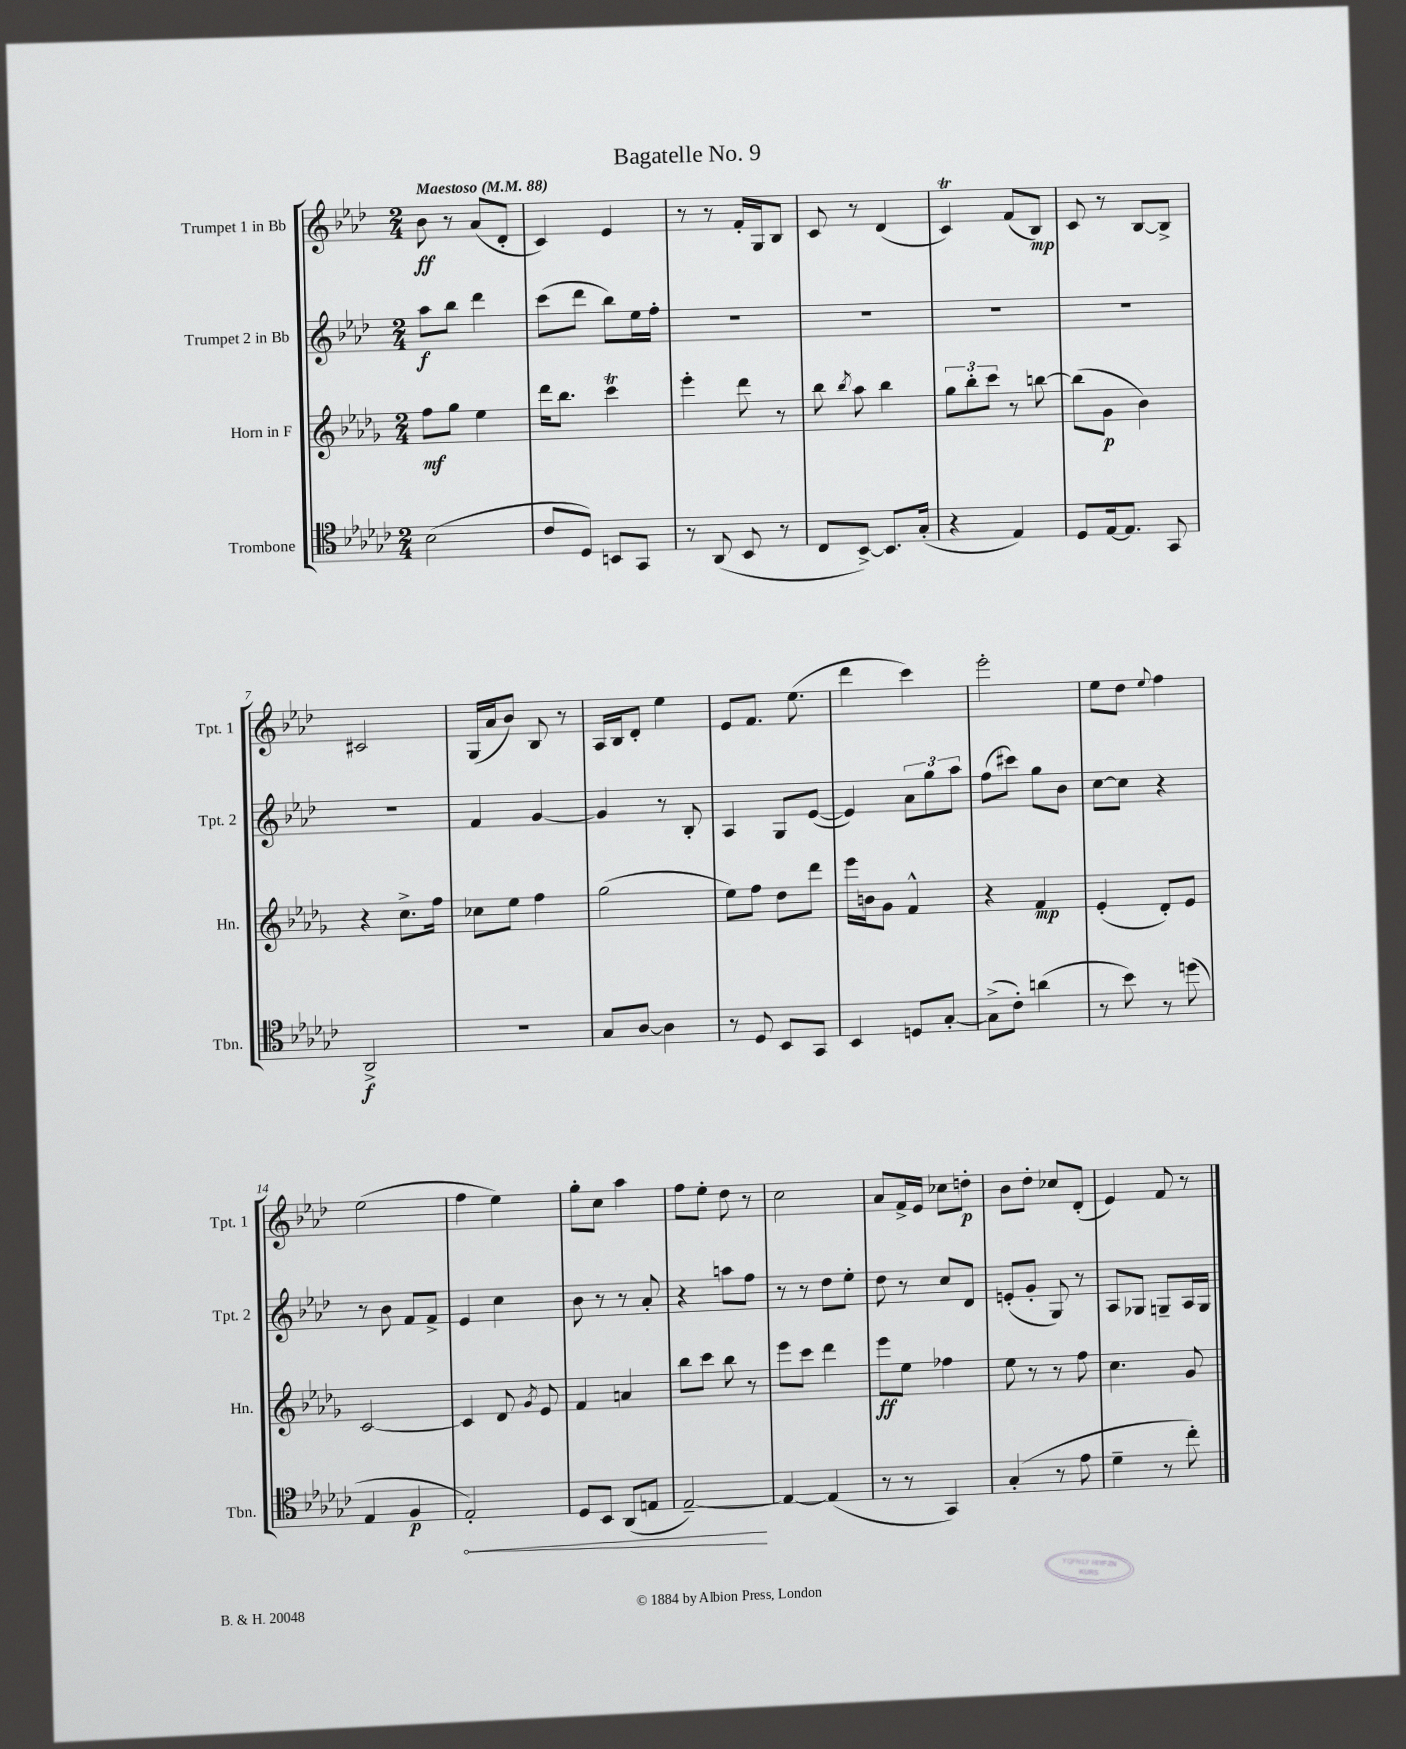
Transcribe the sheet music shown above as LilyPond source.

\header { title = "Bagatelle No. 9" }
<<
\new StaffGroup <<
\new Staff = "s0" \with { instrumentName = "Trumpet 1 in Bb" shortInstrumentName = "Tpt. 1" } {
    \clef treble \key aes \major \numericTimeSignature \time 2/4 \tempo "Maestoso" 4 = 88
    \autoBeamOff bes'8\ff r8 aes'8[( des'8]-. |
    c'4) ees'4 |
    r8 r8 f'16[-. g16 bes8] |
    c'8 r8 des'4( |
    c'4\trill) f'8[( bes8]\mp) |
    c'8 r8 bes8[~ bes8]-> |
    cis'2 |
    g16[( aes'16 bes'8]) bes8 r8 |
    aes16[ bes16 des'8]-. ees''4 |
    ees'8[ f'8.] ees''8.( |
    des'''4 c'''4) |
    ees'''2-. |
    ees''8[ des''8] \appoggiatura { ees''8 } f''4 |
    ees''2( |
    f''4 ees''4) |
    g''8[-. c''8] aes''4 |
    f''8[ ees''8]-. des''8 r8 |
    c''2 |
    aes'8[ f'16-> ees'16] ces''8[ d''8]-.\p |
    bes'8[ des''8]-. ces''8[ des'8]-.( |
    ees'4) f'8 r8 \bar "|." |
}
\new Staff = "s1" \with { instrumentName = "Trumpet 2 in Bb" shortInstrumentName = "Tpt. 2" } {
    \clef treble \key aes \major \numericTimeSignature \time 2/4
    \autoBeamOff aes''8[\f bes''8] des'''4 |
    c'''8[( des'''8] bes''8[) ees''16 f''16]-. |
    R2 |
    R2 |
    R2 |
    R2 |
    R2 |
    f'4 g'4~ |
    g'4 r8 bes8-. |
    aes4 g8[ ees'8]~( |
    ees'4) \tuplet 3/2 { aes'8[ g''8 aes''8] } |
    f''8[( cis'''8]) g''8[ bes'8] |
    c''8[~ c''8] r4 |
    r8 bes'8 f'8[ f'8]-> |
    ees'4 c''4 |
    bes'8 r8 r8 aes'8-. |
    r4 a''8[ f''8] |
    r8 r8 des''8[ ees''8]-. |
    des''8 r8 c''8[ des'8] |
    e'8[-.( g'8]-. g8) r8 |
    aes8[ ges8] g8[-- aes16 g16] \bar "|." |
}
\new Staff = "s2" \with { instrumentName = "Horn in F" shortInstrumentName = "Hn." } {
    \clef treble \key des \major \numericTimeSignature \time 2/4
    \autoBeamOff f''8[\mf ges''8] ees''4 |
    des'''16[ bes''8.] c'''4\trill |
    ees'''4-. des'''8 r8 |
    bes''8 \acciaccatura { bes''8 } aes''8 bes''4 |
    \tuplet 3/2 { ges''8[ bes''8-. c'''8] } r8 b''8~ |
    b''8[( ges'8]\p bes'4) |
    r4 c''8.[-> f''16] |
    ces''8[ ees''8] f''4 |
    ges''2( |
    ees''8[) f''8] des''8[ des'''8] |
    ees'''16[ b'16 ges'8] f'4-^ |
    r4 f'4\mp |
    ees'4-.( des'8[-.) ees'8] |
    c'2~ |
    c'4 des'8 \acciaccatura { ges'8 } ees'8 |
    f'4 a'4 |
    bes''8[ c'''8] bes''8 r8 |
    ees'''8[ c'''8] des'''4 |
    ees'''8[\ff ees''8] fes''4 |
    ees''8 r8 r8 f''8 |
    c''4. ges'8 \bar "|." |
}
\new Staff = "s3" \with { instrumentName = "Trombone" shortInstrumentName = "Tbn." } {
    \clef tenor \key ges \major \numericTimeSignature \time 2/4
    \autoBeamOff bes2( |
    ces'8[ des8]) b,8[ ges,8] |
    r8 aes,8( bes,8 r8 |
    ces8[ bes,8]~->) bes,8.[ ges16]-.( |
    r4 ees4) |
    des8[ ees16~ ees8.] ges,8 |
    aes,2->\f |
    r2 |
    ges8[ aes8]~ aes4 |
    r8 des8 bes,8[ ges,8] |
    bes,4 d8[ ges8]~-. |
    ges8[->( ces'8]-.) a'4( |
    r8 bes'8) r8 d''8( |
    ees4 f4\p |
    \once \override Hairpin.circled-tip = ##t ees2-.\<) |
    des8[ bes,8] aes,8[( e8] |
    ees2~--\!) |
    ees4~ ees4( |
    r8 r8 ges,4) |
    ges4-.( r8 ees'8 |
    des'4-- r8 ces''8-.) \bar "|." |
}
>>
>>
